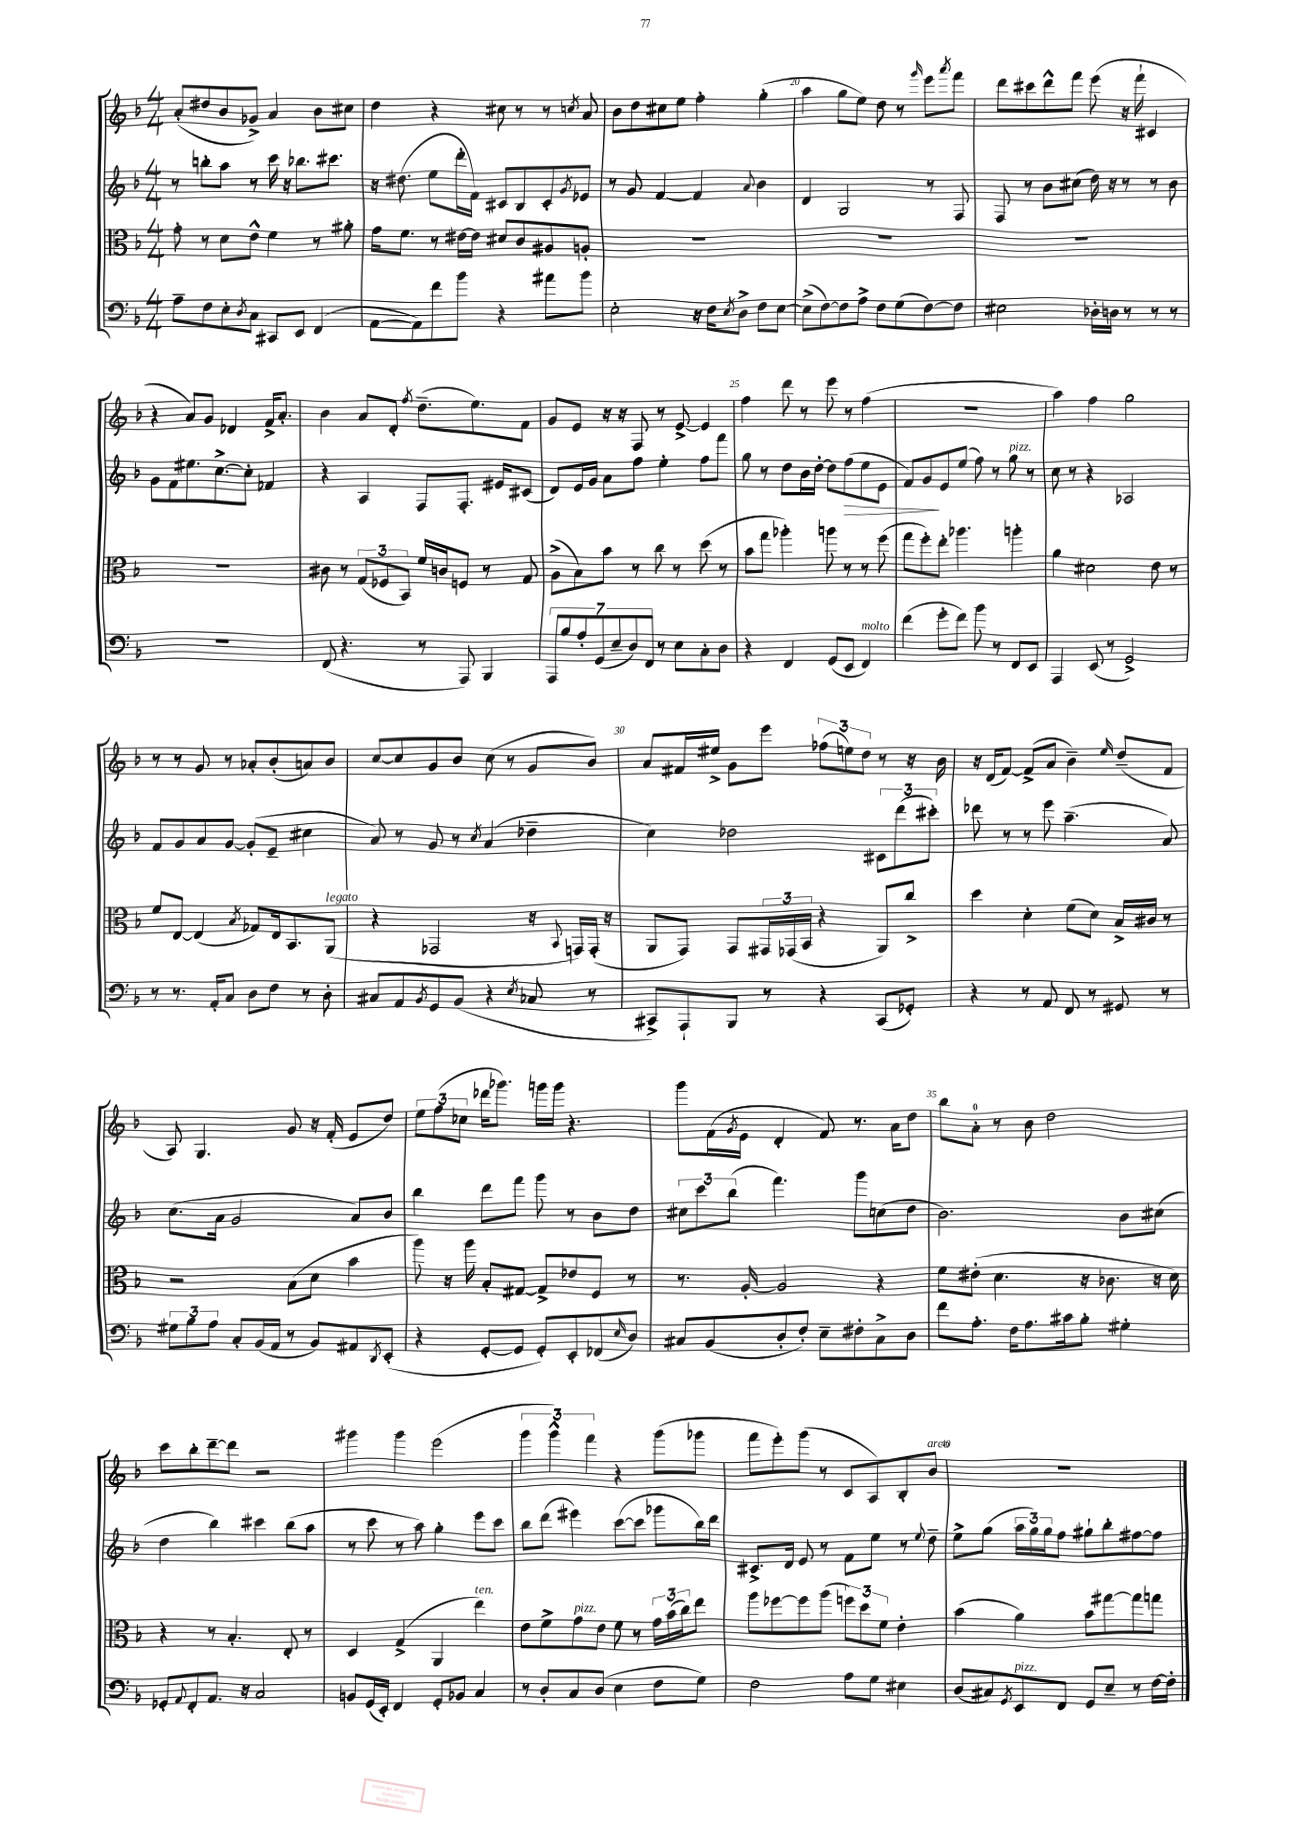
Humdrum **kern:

**kern	**kern	**kern	**kern
*staff4	*staff3	*staff2	*staff1
*clefF4	*clefC3	*clefG2	*clefG2
*k[b-]	*k[b-]	*k[b-]	*k[b-]
*M4/4	*M4/4	*M4/4	*M4/4
8A~	8g'	8r	(8a'
8F	8r	8bb'	8dd#
8E'	8d	8aa	8b-
8qD	.	.	.
8C	8e^^	8r	8g-^)
8CC#	4f	16ccc	4a
.	.	16r	.
8EE	.	8.bb-	.
(4FF	8r	.	8b-
.	.	8.ccc#	.
.	8a#'	.	8cc#
=	=	=	=
[8AA	16g	16r	4dd
.	8.f	(8.dd#	.
8AA])	.	.	.
8f	8r	8ee	4r
8b-	[16e#	16ddd'	.
.	16e#]	16f)	.
4r	8d#	8c#	8cc#
.	8c	8B-	8r
8a#	8A#	8c#'	8r
.	.	8qg	8qcc
8b-	8A'	8e-	8a
=	=	=	=
2E'	1r	8r	8b-
.	.	8g	8dd
.	.	[4f	8cc#
.	.	.	8ee
16r	.	4f]	4ff'
16F	.	.	.
8qE	.	.	.
8D^	.	.	.
.	.	8qqa	.
8F	.	4b-	(4gg'
[8E	.	.	.
=	=	=	=
(8E^]	1r	4d	4aa
[8F)	.	.	.
8F]	.	2G	8gg
8A^	.	.	8ee)
8F	.	.	8dd
(8G	.	.	8r
.	.	.	16qqggg
[8F)	.	8r	8eee
.	.	.	8qaaa
8F]	.	8F	8fff
=	=	=	=
2E#	1r	8F	8ddd
.	.	8r	8ccc#
.	.	8b-	8ddd^^
.	.	(8cc#	8fff
16D-'	.	16dd)	(8eee
16D	.	16r	.
8r	.	8r	16r
.	.	.	16fff`
8r	.	8r	4c#
8r	.	8b-	.
=	=	=	=
1r	1r	8g	4r
.	.	8f	.
.	.	8.ee#	8a)
.	.	.	8g
.	.	[8.cc^	.
.	.	.	4d-
.	.	8cc']	.
.	.	4f-	16f^
.	.	.	8.a'
=	=	=	=
(8FF	8c#	4r	4b-
4.r	8r	.	.
.	(12G	4A	8a
.	12F-	.	.
.	.	.	8d'
.	12BB-)	.	.
.	.	.	8qff
8r	16f	8F	(8.dd~
.	16c	.	.
8AAA)	8F	8.F'	.
.	.	.	8.ee)
4BBB-	8r	.	.
.	.	16e#	.
.	8G	(8c#	8f
=	=	=	=
14AAA	(8A^	8d)	8g
14B-	.	.	.
.	8B-)	16e	8e
14A'	.	.	.
.	.	16g	.
(14GG	.	.	.
.	8b-	8a	16r
14E~	.	.	.
.	.	.	16r
14D)	.	.	.
.	8r	8ff	8F
14FF	.	.	.
8r	8cc	4ee'	8r
8E	8r	.	[8e^
8C'	(8dd	8ff	4e]
8D	8r	8fff	.
=	=	=	=
4r	8b-	8gg	4ff
.	8gg	8r	.
4FF	4aa-')	8dd	8ddd
.	.	16b-	8r
.	.	[16dd'	.
(8GG	8aa	8dd]	8eee
8EE	8r	(8ff	8r
4FF)	8r	8ee	(4ff
.	(8ff	8e	.
=	=	=	=
(4f	8gg	8f)	1r
.	8ff')	8g	.
8g'	8ee'	8e	.
8f)	4.aa-	(8ee	.
8b-	.	8ff)	.
8r	.	8r	.
8FF	4aa'	8gg	.
8EE	.	8r	.
=	=	=	=
4AAA	4a	8cc	4aa)
.	.	8r	.
(8EE	2d#	4r	4ff
8r	.	.	.
2GG^)	.	2A-	2gg
.	8e	.	.
.	8r	.	.
=	=	=	=
8r	8f	8f	8r
8.r	[8E	8g	8r
.	(4E]	8a	8g
16AA'	.	.	.
8C	.	[8g	8r
.	8qB-	.	.
8D	8G-)	(8g']	8a-'
8F	16E	8e~	(8b-'
.	8.BB-	.	.
8r	.	4cc#	8a)
8D'	(8AA	.	8b-
=	=	=	=
8C#	4r	8a)	[8cc
8AA	.	8r	8cc]
8qBB-	.	.	.
8GG	2GG-	8g	8g
(8BB-	.	8r	8b-
.	.	8qcc	.
4r	.	(4a	(8cc
.	.	.	8r
8qE	.	.	.
8C-	16r	4dd-~	8g
.	8qqBB-	.	.
.	16GG)	.	.
8r	(16GG'	.	8b-)
.	16r	.	.
=	=	=	=
8CC#^)	8AA	4cc)	8a
8AAA`	8GG)	.	16f#
.	.	.	16ee#^
8BBB-	8GG	2dd-	8g
8r	24GG#	.	8eee
.	(24GG-	.	.
.	24BB-	.	.
4r	4r	.	(12ff-
.	.	.	12ee)
.	.	.	12dd
(8CC#	8AA)	12c#	8r
.	.	(12ddd	.
8GG-')	8cc^	.	16r
.	.	12ccc#')	.
.	.	.	16b-
=	=	=	=
4r	4dd	8ddd-	16r
.	.	.	(16d
.	.	8r	[8f)
8r	4d'	8r	(8f^]
8AA	.	8eee	8a
8FF	(8f	(4.aa~	4b-~)
8r	8d)	.	.
.	.	.	16qqee
8GG#	16B-^	.	(8dd~
.	16c#	.	.
8r	8r	8a)	8f
=	=	=	=
12G#	2r	(8.cc	8A)
12B-	.	.	.
.	.	.	4.G
12A	.	.	.
.	.	16a	.
8C'	.	2g	.
(16BB-	.	.	.
16AA	.	.	.
8r	(8B-	.	8g
8BB-)	8d	.	16r
.	.	.	(16f'
8AA#	4b-	8a)	8e
8qDD	.	.	.
(8EE'	.	8b-	8dd)
=	=	=	=
4r	8aa)	4bb-	12ee
.	.	.	(12ff
.	16r	.	.
.	.	.	12cc-
.	16aa	.	.
[8GG'	8B-'	8ddd	16ddd-
.	.	.	8.ggg-)
8GG]	[8G#	8fff	.
8GG')	8G#^]	8ggg	16ggg
.	.	.	16ggg
8EE'	8e-	8r	4.r
(8FF-	8F	8b-	.
16qqE	.	.	.
8D)	8r	8dd	.
=	=	=	=
8C#	8.r	12cc#	8ggg
.	.	12ccc	.
(8BB-	.	.	(16f
.	.	(12bb-	.
.	.	.	8qg
.	[16A'	.	16e
8D'	2A]	4.fff)	4d'
8F')	.	.	.
8E~	.	.	8f)
8F#'	.	8ggg	8.r
8C#^	4r	(8cc	.
.	.	.	16a
8D	.	8dd	8dd
=	=	=	=
8f	8f	2.b-)	8bb-
8.A'	(8e#'	.	8a'
.	4.d	.	8r
16F	.	.	.
8.A	.	.	8b-
.	.	.	2dd
16c#	.	.	.
8B-'	16r	.	.
.	8.c-	.	.
4G#'	.	8b-	.
.	16r	(8cc#	.
.	16d)	.	.
=	=	=	=
8GG-'	4r	4dd	8ccc
8qqAA	.	.	.
8FF'	.	.	8bb-'
8.AA	8r	4bb-)	[8ddd~
.	4.B-'	.	8ddd]
16r	.	.	.
2C	.	4ccc#	2r
.	8E'	(8bb-	.
.	8r	8aa	.
=	=	=	=
8BB	4D	8r	4ggg#
(16GG	.	8ccc	.
16EE')	.	.	.
4FF	(4G^	8r	4ggg#
.	.	8aa)	.
8GG'	4AA	4gg'	(2eee
8BB-	.	.	.
4C	4ee)	8eee	.
.	.	8ccc	.
=	=	=	=
8r	8e	8bb-	6ggg
8D'	8f^	(8ddd	.
.	.	.	6ggg^^)
8C	8g	4eee#)	.
.	.	.	6fff
(8D	8e	.	.
4E	8f	([8ccc	4r
.	8r	8ccc]	.
8F	24g	8ggg-	(8ggg
.	(24b-	.	.
.	24cc)	.	.
8G)	8ee	16bb-)	8ggg-
.	.	16ddd	.
=	=	=	=
2F	8aa	8.c#^	8fff
.	[8ff-	.	8eee')
.	.	16d	.
.	8ff-]	8e	(8ggg
.	(8aa	8r	8r
8A	12ff)	8f	8c
.	12dd	.	.
8G	.	8ee	8A)
.	12f	.	.
4E#	4e'	8r	8B-'
.	.	8qqee	.
.	.	8dd~	8b-
=	=	=	=
(8D	(4b-	8ee^	1r
8C#)	.	(8gg	.
8qGG	.	.	.
8EE	4a)	24aa	.
.	.	24gg)	.
.	.	24gg	.
8FF	.	8ff	.
8GG	8b-	8gg#`	.
8E~	[8gg#	8bb-'	.
8r	8gg#]	[8ff#	.
[16F	8gg	8ff#]	.
16F']	.	.	.
==	==	==	==
*-	*-	*-	*-
